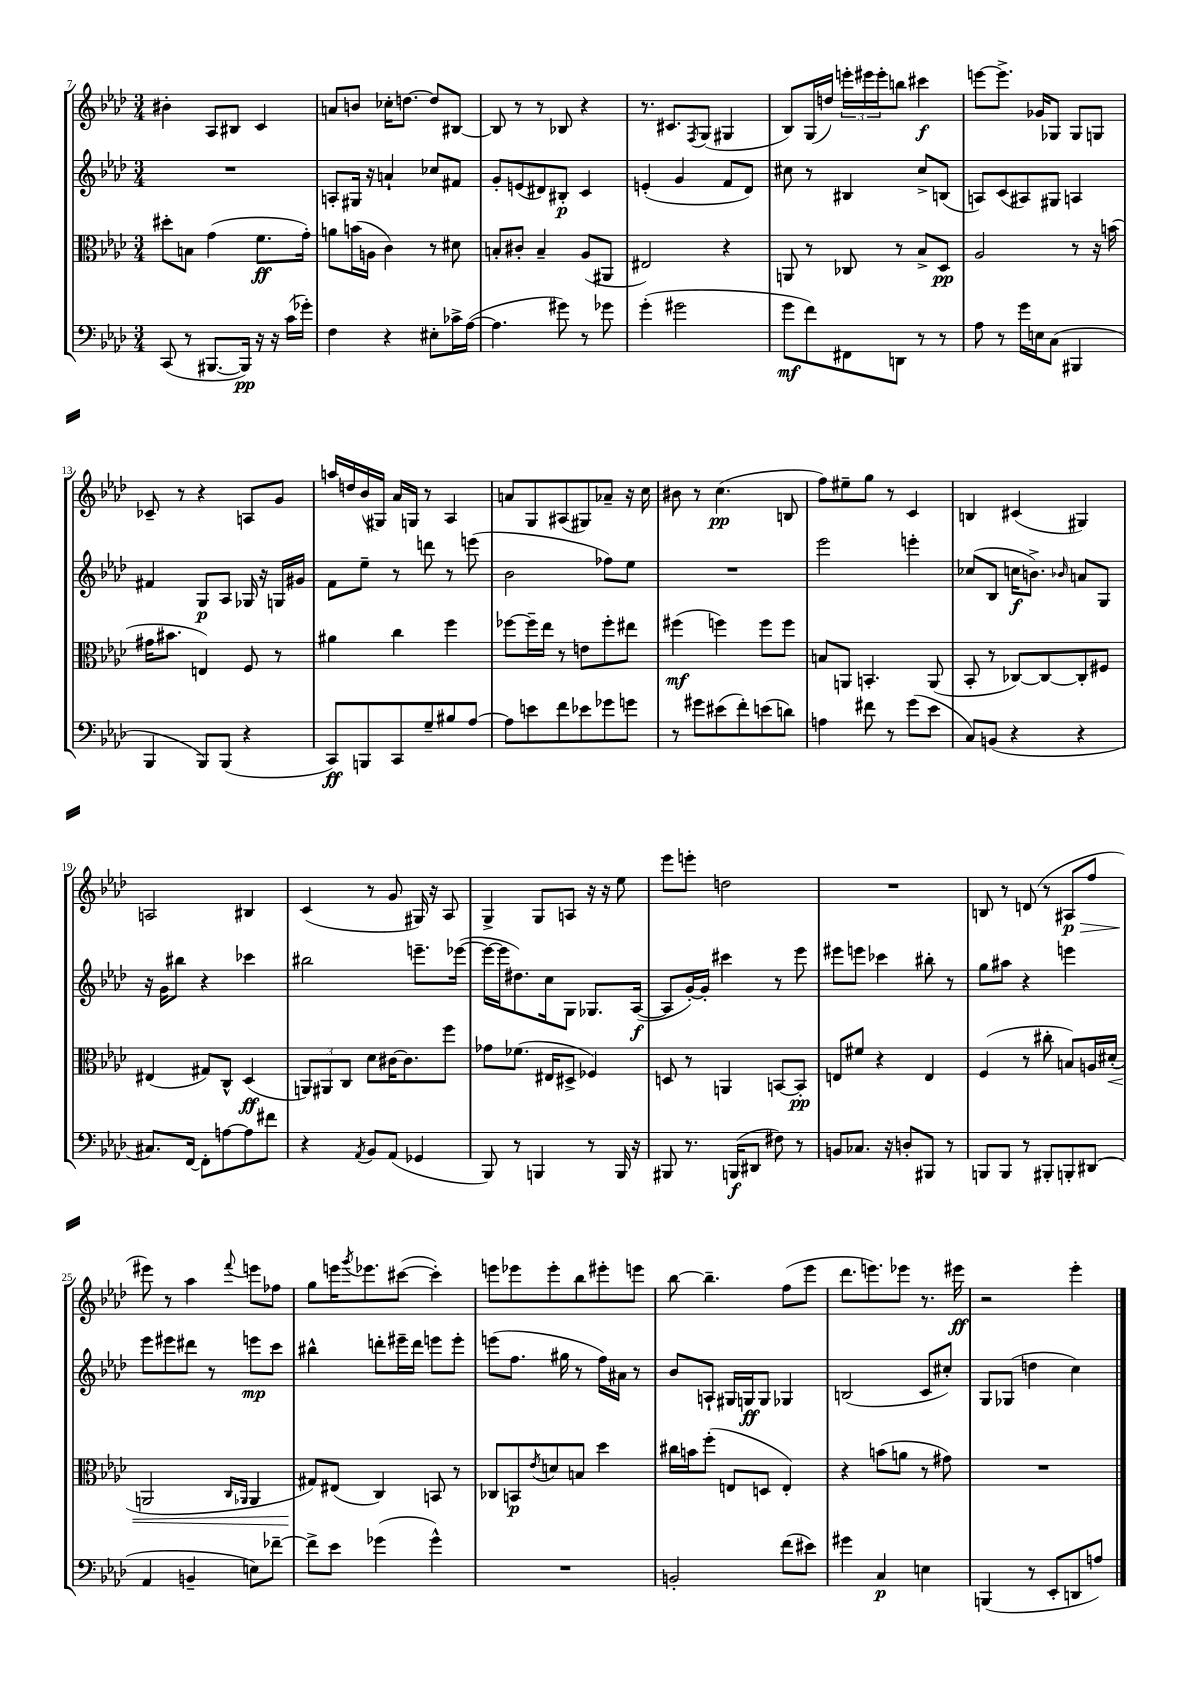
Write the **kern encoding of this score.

**kern	**kern	**kern	**kern
*staff4	*staff3	*staff2	*staff1
*clefF4	*clefC3	*clefG2	*clefG2
*k[b-e-a-d-]	*k[b-e-a-d-]	*k[b-e-a-d-]	*k[b-e-a-d-]
*M3/4	*M3/4	*M3/4	*M3/4
(8CC	8dd#'	2.r	4b#'
8r	8B	.	.
[8.BBB#	(4g	.	8A-
.	.	.	8B#
16BBB#])	.	.	.
16r	8.f	.	4c
16r	.	.	.
(16c	.	.	.
16g-')	16g')	.	.
=	=	=	=
4F	8a	8A'	8a
.	(16b	16G#	8b
.	16A	16r	.
4r	4c)	4a`	16cc-'
.	.	.	[8.dd
8E#'	8r	8cc-	8dd]
16c-^	8d#	8f#	[8B#
([16A-	.	.	.
=	=	=	=
4.A-]	8B'	8g'	8B#]
.	8c#'	(8e	8r
.	4B~	8d#)	8r
8g#)	.	8B#'	8B-
8r	(8A-	4c	4r
8g-	8AA#	.	.
=	=	=	=
(4g'	2E#)	(4e'	8.r
.	.	.	8.c#
2g#	.	4g	.
.	.	.	8qF
.	.	.	(8G
.	4r	8f	4G#
.	.	8d-)	.
=	=	=	=
8g	8AA	8cc#	8B-)
8f)	8r	8r	(16G
.	.	.	16dd)
8FF#	8C-	4B#	24eee'
.	.	.	24eee#
.	.	.	24eee#'
8DD	8r	.	8bb
8r	8B-^	8cc#^	4ccc#
8r	8D-	(8B	.
=	=	=	=
8A-	2A-	8A)	[8eee
8r	.	(8c	8.eee^]
16g	.	8A#)	.
16E	.	.	16g-
(8C	.	8G#	8G-
4BBB#	8r	4A	8G-
.	16r	.	8G
.	(16b	.	.
=	=	=	=
4BBB-	16g#	4f#	8c-~
.	8.b#	.	.
.	.	.	8r
8BBB-)	4E)	8G	4r
(8BBB-	.	8A-	.
4r	8F	16G-	8A
.	.	16r	.
.	8r	16G	8g
.	.	16g#	.
=	=	=	=
8CC)	4a#	8f	16aa
.	.	.	16dd
8BBB	.	8ee-~	(16b-
.	.	.	16G#)
8CC	4cc	8r	16a-
.	.	.	16G
8G~	.	8ddd	8r
8B#	4ff	8r	4A-
[8A-	.	(8eee	.
=	=	=	=
8A-]	[8ff-	2b-	8a
8e	16ff-~]	.	8G
.	16ee-	.	.
8f	8r	.	(8A#
8e-	8e	.	8G#)
8g-	8ff-'	8ff-)	8a-~
8g	8ee#	8ee-	16r
.	.	.	16cc
=	=	=	=
8r	(4ff#	2.r	8b#
8g#	.	.	8r
(8e#	4ff)	.	(4.cc
8f')	.	.	.
(8e	8ff	.	.
8d)	8ff	.	8B
=	=	=	=
4A	8B	2eee-	8ff)
.	8AA	.	8ee#~
8f#	4.BB'	.	8gg
8r	.	.	8r
(8g	.	4eee'	4c
8e-	(8AA	.	.
=	=	=	=
8C)	8BB-'	(8cc-	4B
(8BB	8r	8B-	.
4r	[8C-)	16cc	(4c#
.	.	8.b^)	.
.	8C-_	.	.
.	.	16qqb-	.
4r	8C-']	8a	4G#)
.	8F#	8G	.
=	=	=	=
8.C#)	(4E#	16r	2A
.	.	16g	.
.	.	8bb#	.
[16FF	.	.	.
8FF']	8G#)	4r	.
[8A	8C^^	.	.
8A]	(4D-	4ccc-	4B#
8f#	.	.	.
=	=	=	=
4r	12AA)	2bb#	(4c
.	12AA#	.	.
.	12C	.	.
8qAA-	.	.	.
8BB-	8d-	.	8r
(8AA-	[16c#	.	8g
.	8.c#]	.	.
4GG-	.	8.eee~	16G#)
.	.	.	16r
.	8ff	.	8A-
.	.	([16eee-	.
=	=	=	=
8BBB-)	8g-	16eee-_	4G^
.	.	16eee-]	.
8r	(8.f-	8.dd#)	.
4BBB	.	.	8G
.	16E#	16cc	.
.	8D#^	8G	8A
8r	4F-)	8.G-	16r
.	.	.	16r
16BBB	.	.	8ee-
16r	.	([16A-	.
=	=	=	=
8BBB#	8D	8A-]	8eee-
8.r	8r	[16g')	8eee'
.	.	16g']	.
.	4AA	4ccc#	2dd
(16BBB	.	.	.
8DD#	.	.	.
8F#)	[8BB	8r	.
8r	8BB']	8eee-	.
=	=	=	=
8BB	8E	8eee#	2.r
8.C-	8f#	8eee	.
.	4r	4ccc-	.
16r	.	.	.
8D'	.	.	.
8BBB#	4E	8bb#'	.
8r	.	8r	.
=	=	=	=
8BBB	(4F	8gg	8B
8BBB	.	8aa#	8r
8r	8r	4r	(8d
8BBB#'	8cc#'	.	8r
8BBB'	8B)	4eee	8A#
(8DD#	16A	.	8ff
.	(16d#'	.	.
=	=	=	=
4AA-	2AA	8eee-	8eee#)
.	.	8eee#	8r
4BB~	.	8ddd#	4aa-
.	.	8r	.
.	16qqC	.	.
.	16qqAA-	.	8qqfff
8E)	4AA-	8eee	8eee
[8f-~	.	8ccc	8ff-
=	=	=	=
8f-^]	8G#)	4bb#^^	8gg
8e-	(8E#	.	16eee
.	.	.	8qggg
.	.	.	8.eee-
(4g-	4C)	8ddd'	.
.	.	16eee#~	([8ccc#
.	.	16ddd	.
4g-^^)	8BB	8eee	4ccc#'])
.	8r	8eee'	.
=	=	=	=
2.r	8C-	(8eee	8eee
.	8BB	8.ff	8eee-
.	8qe-	.	.
.	8d	.	8eee-'
.	.	16gg#	.
.	8B	8r	8bb-
.	4dd-	16ff)	8eee#'
.	.	16a#	.
.	.	8r	8eee
=	=	=	=
2BB'	16cc#	8b-	[8bb-
.	16b	.	.
.	(8ff'	8A`	4.bb-~]
.	8E	16G#	.
.	.	16G	.
.	8D	8G	.
(8f	4E')	4G-	(8ff
8e#)	.	.	8eee-
=	=	=	=
4g#	4r	(2B	8.ddd-
.	.	.	8.eee)
4C	(8b	.	.
.	8a	.	8eee-
4E	8r	8c	8.r
.	8g#)	8cc#')	.
.	.	.	16eee#
=	=	=	=
(4BBB	2.r	8G	2r
.	.	(8G-	.
8r	.	4dd	.
8EE-'	.	.	.
8DD	.	4cc)	4eee-'
8A)	.	.	.
==	==	==	==
*-	*-	*-	*-
